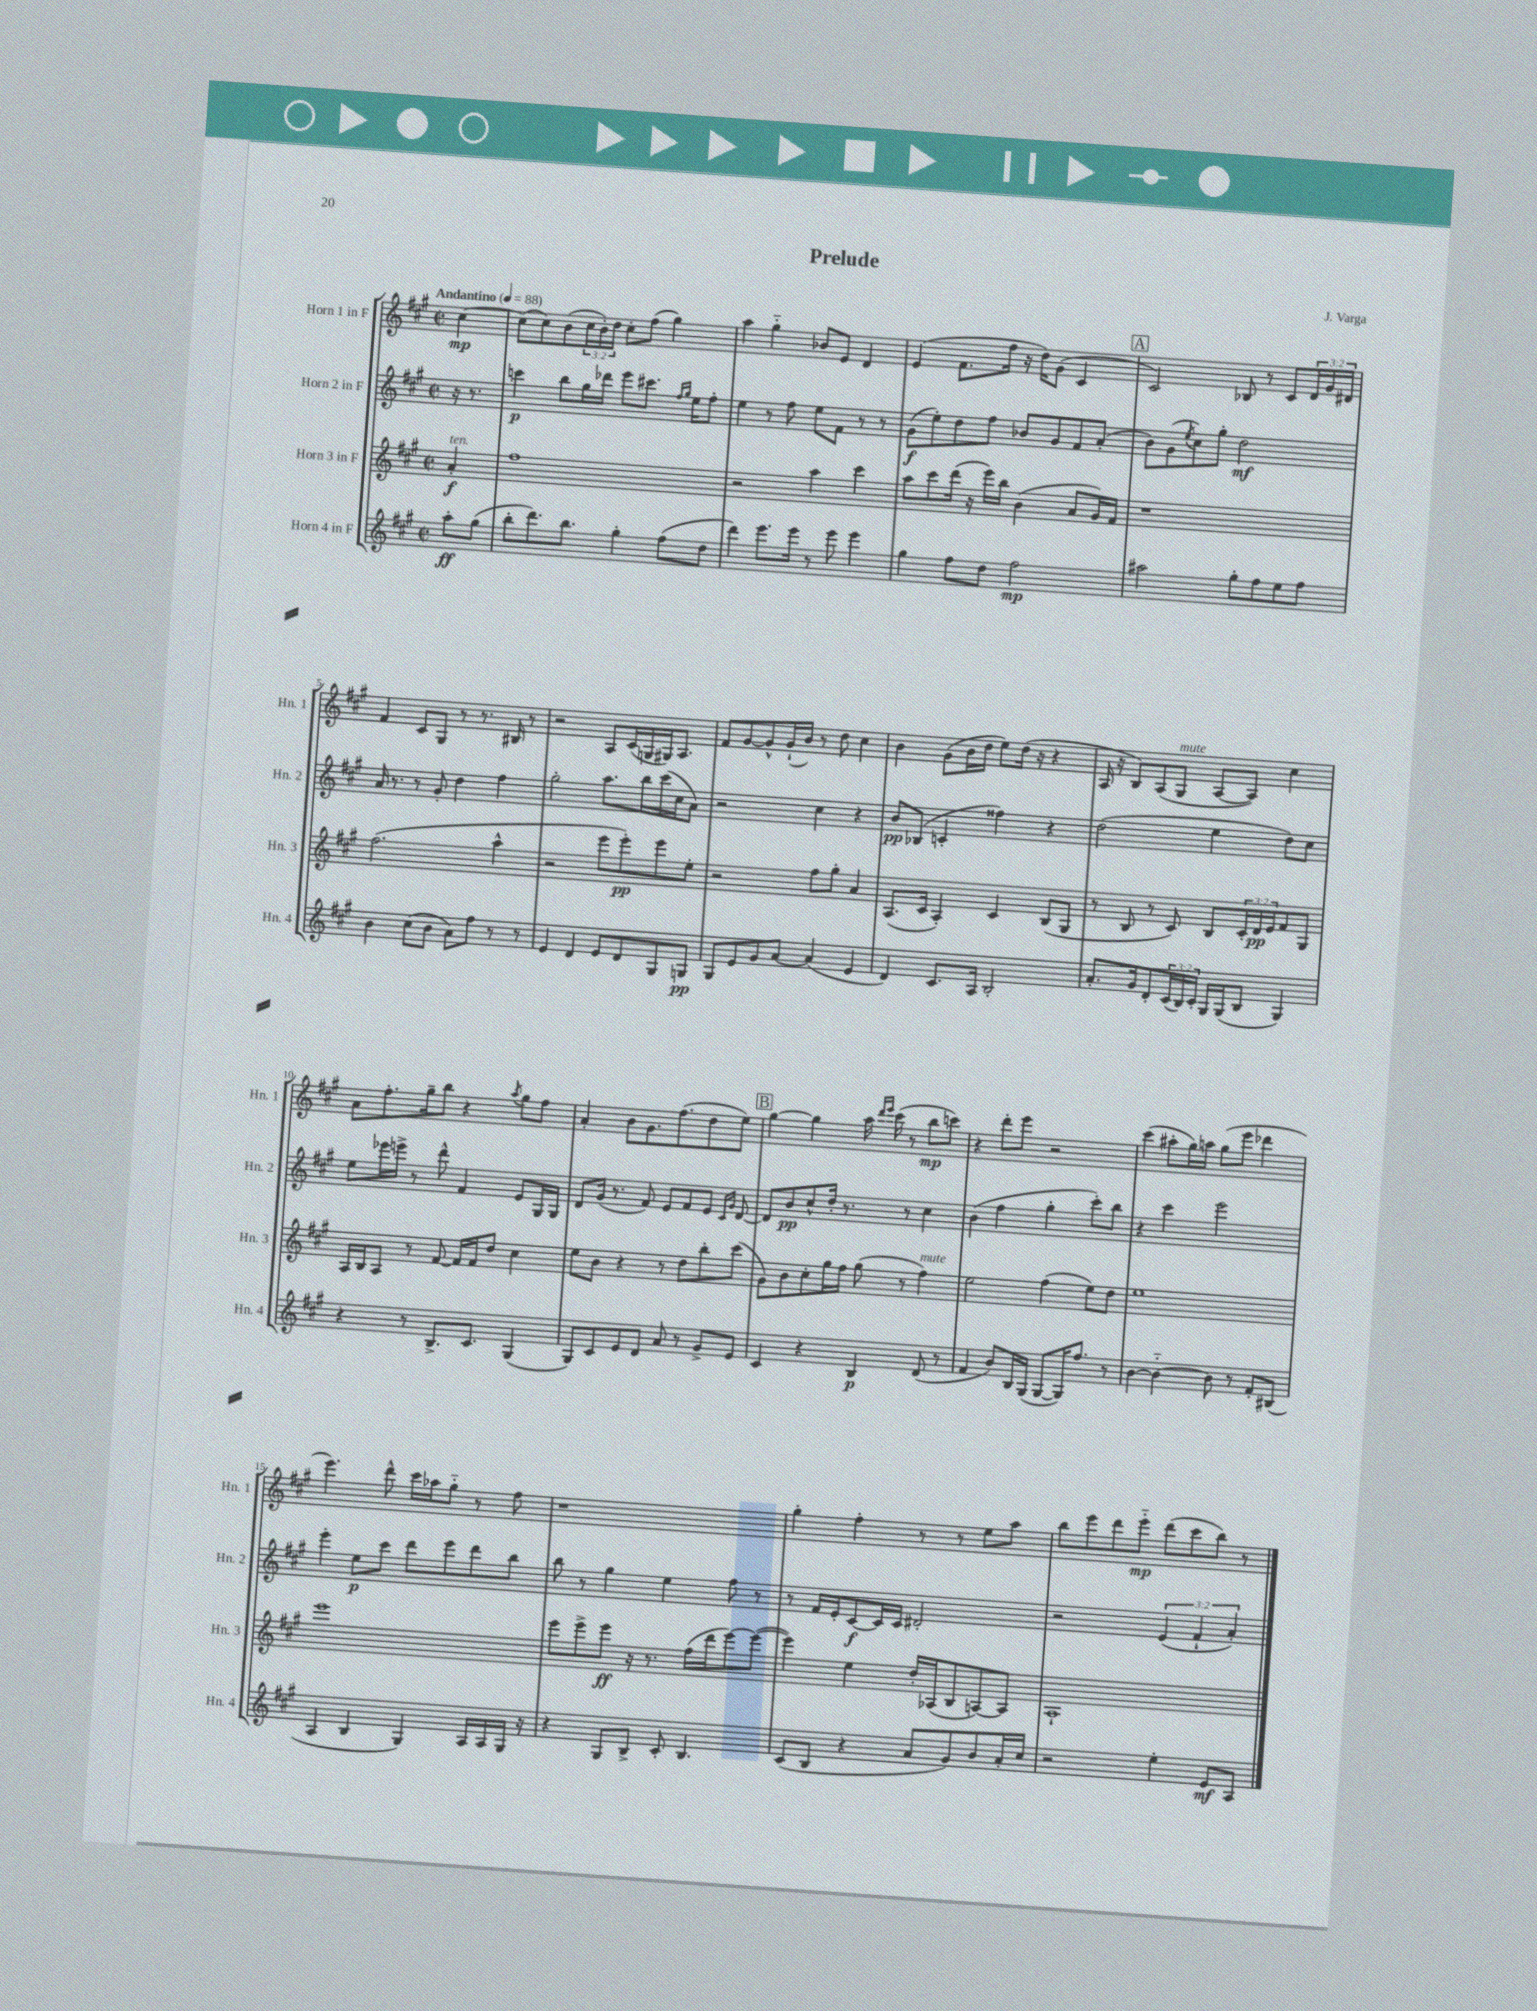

**kern	**kern	**kern	**kern
*staff4	*staff3	*staff2	*staff1
*clefG2	*clefG2	*clefG2	*clefG2
*k[f#c#g#]	*k[f#c#g#]	*k[f#c#g#]	*k[f#c#g#]
*M2/2	*M2/2	*M2/2	*M2/2
*met(c|)	*met(c|)	*met(c|)	*met(c|)
*MM88	*MM88	*MM88	*MM88
8aa'	4a'	16r	[4cc#
.	.	8.r	.
(8gg#	.	.	.
=	=	=	=
8bb'	1ff#	4ccc	(8cc#]
8.ddd)	.	.	8cc#)
.	.	8bb	(8b
8.bb	.	.	.
.	.	16gg#	24cc#
.	.	.	24b')
.	.	16ddd-	.
.	.	.	24dd
4gg#'	.	8eee	8cc#'
.	.	8.ccc#	(8ff#
(8ff#	.	.	4gg#)
.	.	16qqff#	.
.	.	16qqgg#	.
.	.	16ee	.
8dd	.	8ff#'	.
=	=	=	=
4ddd)	2r	4ee	4aa
8.eee	.	8r	4gg#'~
.	.	8ff#	.
16eee	.	.	.
8r	4aa	8ee	8b-
8eee	.	8f#	8e
4eee	4ccc#	8r	4d
.	.	8r	.
=	=	=	=
4gg#	8aa	(8g#	(4e
.	8ccc#	8ee')	.
8ff#	(16ddd	8dd	8.f#
.	16r	.	.
8dd	16eee)	8ff#	.
.	16bb	.	16ff#
2ff#	(4b	8b-	16r
.	.	.	16dd)
.	.	8g#	(8g#
.	8a	8f#	4c#
.	16g#)	(8a'	.
.	16f#	.	.
=	=	=	=
2aa#	1r	8b)	2c#)
.	.	(8g#	.
.	.	8qee	.
.	.	8cc#)	.
.	.	8gg#'	.
8gg#'	.	2dd	8B-
8ff#	.	.	8r
8ee	.	.	8c#
8ff#	.	.	24d
.	.	.	24g#
.	.	.	24d#
=	=	=	=
4b	(2.ff#	16a	4f#
.	.	8.r	.
(8cc#	.	8r	8c#
8b	.	8g#'	8G#
8a)	.	4dd	8r
8ff#	.	.	8.r
8r	4aa^^	4ff#	.
.	.	.	16B#
8r	.	.	8r
=	=	=	=
4e	2r	2gg#'	2r
4d	.	.	.
8e	8eee	8.aa	8A
8d	8eee')	.	(16c#
.	.	16bb	16G
8G#	8eee	(16ccc#	16G#)
.	.	16cc#	8.A
8G	8ee'	8a)	.
=	=	=	=
8G#	2r	2r	8f#
8e	.	.	[8g#
8g#	.	.	8g#^^]
[8a	.	.	(16g#`
.	.	.	16b)
(4a]	8ff#	4cc#	8r
.	8gg#'	.	8dd
4e	4a	4r	4cc#
=	=	=	=
4d)	(8.A	8b	4b
.	.	(8B-	.
.	16c#	.	.
8.c#	4A')	4c'	(8g#
.	.	.	16b
16A	.	.	16dd
2B'	4c#	4ff##)	8ee)
.	.	.	(16dd
.	.	.	16r
.	(8B	4r	4r
.	8G#	.	.
=	=	=	=
8.a'	8r	(2dd	16A
.	.	.	16r
.	8B	.	8B)
16g#	.	.	.
8d'	8r	.	(8A
(24c#	8c#)	.	8G#
24B)	.	.	.
24c#'	.	.	.
16G#	8B	4ee	[8A
(16G#	.	.	.
8B	24c#'	.	8A])
.	24d	.	.
.	24e	.	.
4G#)	8f#	8dd)	4cc#
.	8G#	8cc#	.
=	=	=	=
4r	16A	8ee	8a
.	16B	.	.
.	8A	16eee-	8.ff#'
.	.	16eee^	.
8r	8r	8r	.
.	.	.	16gg#~
8.B^	[8f#	8ddd^^	8bb
.	16f#]	4f#	4r
8.c#	16f#	.	.
.	8dd	.	.
.	.	.	8qaa
(4G#	4cc#	8e	8gg#
.	.	16G#	8ff#
.	.	16G#	.
=	=	=	=
8G#)	8ee	8d	4a'
8c#	8b	(16g#	.
.	.	8.r	.
8e	4r	.	8b
8d	.	8f#)	8.g#
8a	8r	8e	.
.	.	.	(8.ff#
8r	8dd	8f#	.
8g#^	8bb'	8e	8dd
.	.	16qqc#	.
.	.	16qqg#	.
8e	(8ccc#	[8d	8ee)
=	=	=	=
4c#	8g#)	8d]	[4gg#
.	8b	8b	.
4r	8cc#'	8cc#^^	4gg#]
.	16gg#	16dd'	.
.	16ff#	8.r	.
4B	(8gg#	.	16aa
.	.	.	16qqddd
.	.	.	16qqeee
.	.	.	(16ccc#
.	8r	8r	8r
(8d	4ff#)	4cc#	8bb
8r	.	.	8ccc)
=	=	=	=
4f#	2ee	(4b	4r
8b)	.	4ff#	8ddd'
16B	.	.	8eee
(16G#	.	.	.
[8G#	(4ff#	4gg#'	2r
16G#])	.	.	.
8.ff#	.	.	.
.	8ee)	8ccc#')	.
8r	8dd	8bb	.
=	=	=	=
[4b	1ee	4r	(4ccc#
4b'~_	.	4ccc#	8aa#'
.	.	.	16gg#)
.	.	.	16aa
8b]	.	2eee	(8gg#
8r	.	.	8eee
8f#'	.	.	4ddd-
(8B#	.	.	.
=	=	=	=
4A	1eee	4eee'	4.eee)
4B	.	8ee	.
.	.	8ccc#	8ddd^^
4G#)	.	8ddd	16ccc#
.	.	.	16aa-
.	.	8eee	8gg#'~
16A	.	8ddd	8r
16A	.	.	.
16G#	.	8bb	8ff#
16r	.	.	.
=	=	=	=
4r	8eee	8bb	1r
.	8eee^	8r	.
8G#	8eee	4gg#	.
8B^	16r	.	.
.	8.r	.	.
8c#'	.	4ee	.
4.B	(16ff#	.	.
.	16ddd	.	.
.	[8eee)	8ff#	.
.	(8eee_	8r	.
=	=	=	=
(8c#	4eee])	8r	4gg#'
8B	.	16f#	.
.	.	16e'	.
4r	4ee	[8c#	4ff#'
.	.	16c#]	.
.	.	16c#	.
8a	16dd'	2d#'	8r
.	(16A-	.	.
8g#)	8B	.	8r
8b	[8A)	.	8ee
16a'	8A]	.	8aa
16cc#	.	.	.
=	=	=	=
2r	1A`	2r	8bb
.	.	.	8eee
.	.	.	8ddd
.	.	.	8eee'~
4ee'	.	(6e	(8ddd
.	.	.	8ccc#
.	.	6f#`	.
8e	.	.	8bb)
.	.	6a')	.
8A	.	.	8r
==	==	==	==
*-	*-	*-	*-
